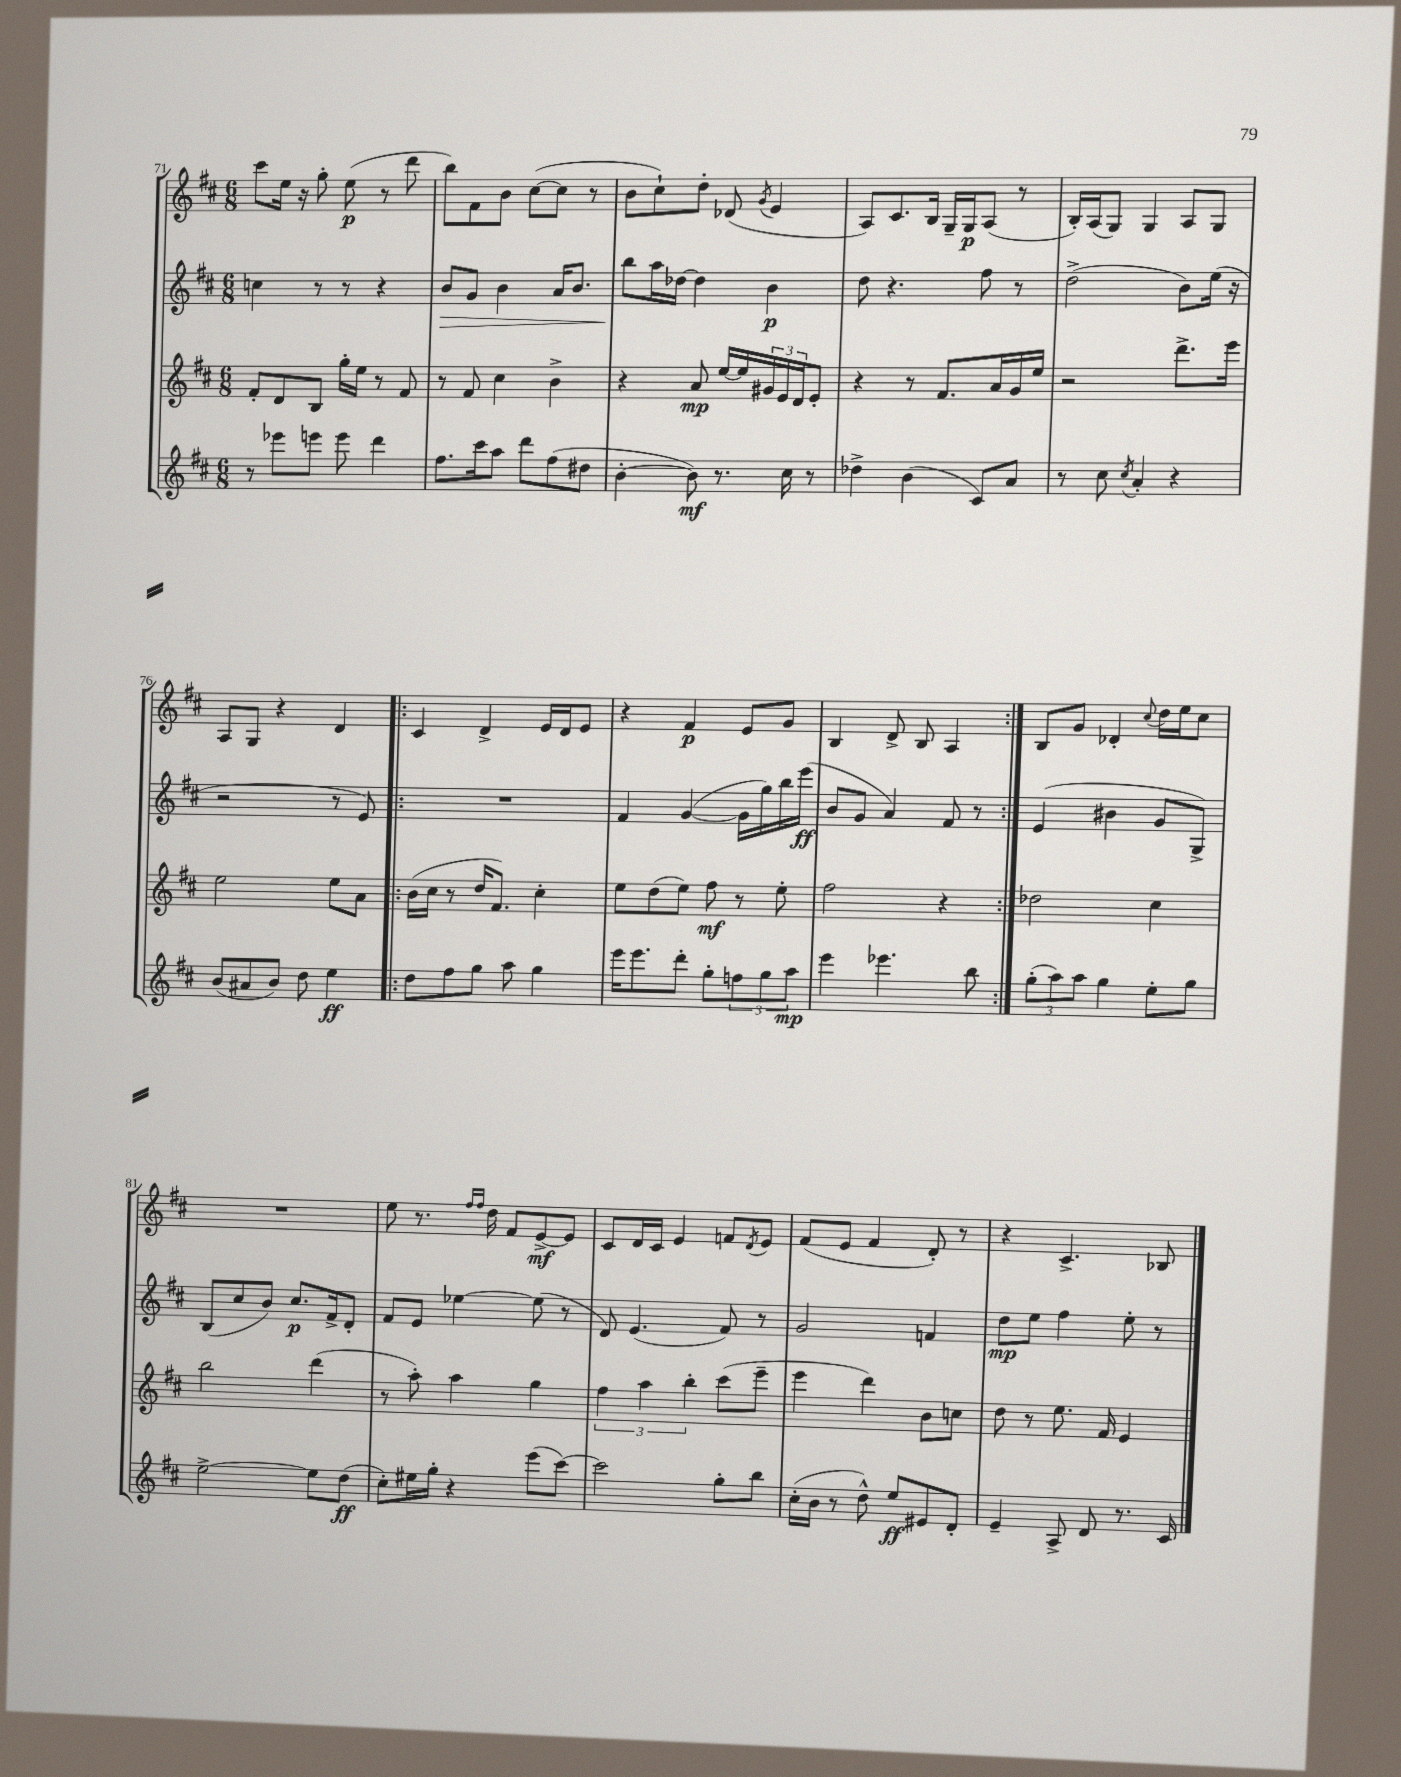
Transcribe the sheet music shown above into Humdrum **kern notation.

**kern	**kern	**kern	**kern
*staff4	*staff3	*staff2	*staff1
*clefG2	*clefG2	*clefG2	*clefG2
*k[f#c#]	*k[f#c#]	*k[f#c#]	*k[f#c#]
*M6/8	*M6/8	*M6/8	*M6/8
8r	8f#'/L	4cc\	8ccc#\L
8eee-\L	8d/	.	16ee\Jk
.	.	.	16r
8eee\J	8B/J	8r	8gg'\
8eee\	16gg'\LL	8r	(8ee\
.	16ee\JJ	.	.
4ddd\	8r	4r	8r
.	8f#/	.	8ddd\
=	=	=	=
8.ff#\L	8r	8b/L	8bb\L)
.	8f#/	8g/J	8f#\
16ccc#\k	.	.	.
8aa\J	4cc#\	4b\	8b\J
8ddd\L	.	.	([8cc#\L
(8ff#\	4b^\	16a/LK	8cc#\]J
.	.	8.b/J	.
8dd#\J	.	.	8r
=	=	=	=
[4b'\	4r	8bb\L	8b\L
.	.	16aa\L	8cc#`\)
.	.	[16dd-\JJ	.
8b\])	8a/	4dd-\]	8dd'\J
8.r	[16ee/LL	.	(8d-/
.	16ee/]	.	.
.	.	.	8qg/
.	24g#/	4b\	4e/
.	24e/	.	.
16cc#\	.	.	.
.	24d/J	.	.
8r	8e'/J	.	.
=	=	=	=
4dd-^\	4r	8dd\	8A/L)
.	.	4.r	8.c#/
(4b\	8r	.	.
.	.	.	16B/Jk
.	8.f#/L	.	16G~/LL
.	.	.	16G/J
8c#/L)	.	8ff#\	(8A/J
.	16a/L	.	.
8a/J	16g/	8r	8r
.	16ee/JJ	.	.
=	=	=	=
8r	2r	(2dd^\	16B'/LL)
.	.	.	(16A/J
8cc#\	.	.	8G/J)
8qcc#/	.	.	.
4a'/	.	.	4G/
4r	8.ddd^\L	8b\L)	8A/L
.	.	(16ee\Jk	8G/J
.	16eee\Jk	16r	.
=	=	=	=
(8b/L	2ee\	2r	8A/L
8a#/	.	.	8G/J
8b/J)	.	.	4r
8dd\	.	.	.
4ee\	8ee\L	8r	4d/
.	8a\J	8e/)	.
=!|:	=!|:	=!|:	=!|:
8dd\L	(16b\LL	2.r	4c#/
.	16cc#\JJ	.	.
8ff#\	8r	.	.
8gg\J	16dd/LK	.	4d^/
.	8.f#/J)	.	.
8aa\	.	.	.
4gg\	4cc#'\	.	16e/LL
.	.	.	16d/J
.	.	.	8e/J
=	=	=	=
16eee\LK	8ee\L	4f#/	4r
8.eee\	.	.	.
.	(8dd\	.	.
8ddd'\J	8ee\J)	([4g/	4f#/
8gg'\L	8ff#\	.	.
12ff\	8r	16g\]LL	8e/L
.	.	16gg\)	.
12gg\	.	.	.
.	8ee'\	16bb\	8g/J
12aa\J	.	.	.
.	.	(16eee\JJ	.
=	=	=	=
4eee\	2ff#\	8b/L	4B/
.	.	8g/J	.
4.eee-\	.	4a/)	8d^/
.	.	.	8B/
.	4r	8f#/	4A/
8bb\	.	8r	.
=:|!	=:|!	=:|!	=:|!
(12gg'\L	2dd-\	(4e/	8B/L
12aa\)	.	.	.
.	.	.	8g/J
12aa\J	.	.	.
4gg\	.	4b#\	4d-'/
.	.	.	8qqcc#/
8ee'\L	4cc#\	8g/L	16dd\LL
.	.	.	16ee\J
8gg\J	.	8G^/J)	8cc#\J
=	=	=	=
[2ee^\	2bb\	(8B/L	2.r
.	.	8cc#/	.
.	.	8b/J)	.
.	.	8.cc#/L	.
8ee\]L	(4ddd\	.	.
.	.	16f#^/k	.
(8dd\J	.	8d'/J	.
=	=	=	=
8cc#'\L)	8r	8f#/L	8ee\
16ee#\L	8aa'\)	8e/J	8.r
16gg'\JJ	.	.	.
4r	4aa\	[4ee-\	.
.	.	.	16qqff#/LL
.	.	.	16qqff#/JJ
.	.	.	16dd\
.	.	.	8f#/L
(8eee\L	4gg\	(8ee-\]	[8e^/
[8ccc#\J)	.	8r	8e/]J
=	=	=	=
2ccc#\]	6ff#\	8d/)	8c#/L
.	.	(4.e/	16d/L
.	6aa\	.	.
.	.	.	16c#/JJ
.	.	.	4e/
.	6bb'\	.	.
8gg'\L	(8ccc#\L	8f#/)	8f/L
.	.	.	8qd/
8bb\J	8eee~\J	8r	8e/J
=	=	=	=
(16cc#'\LL	4eee\	2g/	(8f#/L
16b\JJ	.	.	.
8r	.	.	8e/J
8dd^^\)	4ddd\)	.	4f#/
8ee/L	.	.	.
8e#/	8b\L	4f/	8d'/)
8d'/J	8cc\J	.	8r
=	=	=	=
4e~/	8dd\	8dd\L	4r
.	8r	8ee\J	.
8A^/	8.ee\	4ff#\	4.c#^/
8d/	.	.	.
.	16f#/	.	.
8.r	4e/	8ee'\	.
.	.	8r	8B-/
16c#/	.	.	.
==	==	==	==
*-	*-	*-	*-
